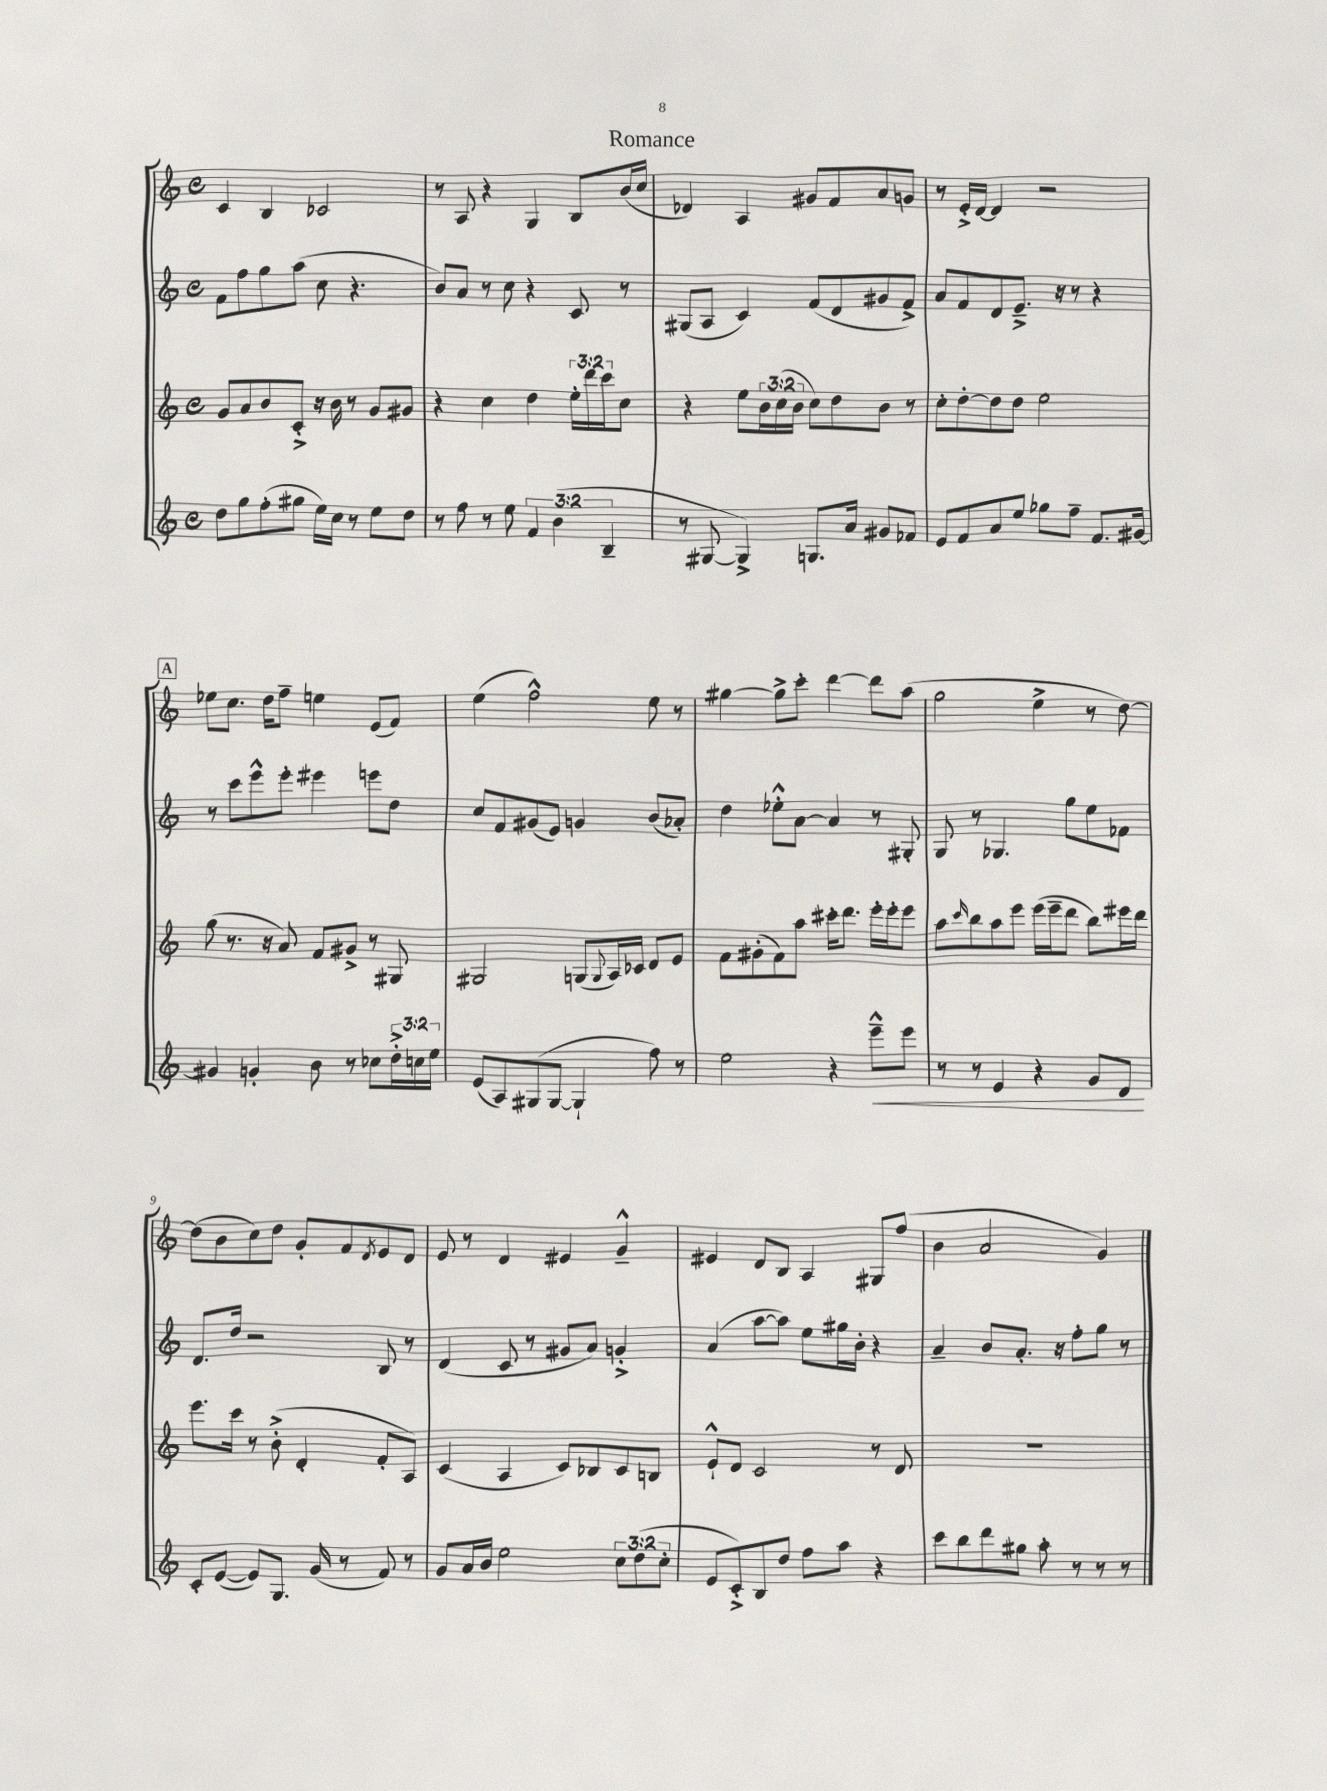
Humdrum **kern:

**kern	**dynam	**kern	**kern	**kern
*part4	*part4	*part3	*part2	*part1
*staff4	*staff4	*staff3	*staff2	*staff1
*clefG2	*	*clefG2	*clefG2	*clefG2
*k[]	*	*k[]	*k[]	*k[]
*M4/4	*	*M4/4	*M4/4	*M4/4
*met(c)	*	*met(c)	*met(c)	*met(c)
=1	=1	=1	=1	=1
8dd\L	.	8g/L	8f\L	4c/
8gg\	.	8a/	8ff\	.
(8ff'\	.	8b/	8gg\	4B/
8gg#X\J	.	8c'^/J	(8aa\J	.
16ee\LL)	.	16r	8cc\	2c-X/
16cc\JJ	.	16b\	.	.
8r	.	8r	4.r	.
8ee\L	.	8g/L	.	.
8dd\J	.	8g#X/J	.	.
=2	=2	=2	=2	=2
8r	.	4r	8b/L)	8r
8ff\	.	.	8a/J	8A/
8r	.	4cc\	8r	4r
8ee\	.	.	8cc\	.
6f/	.	4dd\	4r	4G/
(6b\	.	.	.	.
.	.	24ee'\LL	8c/	8B/L
.	.	24ddd\	.	.
6B~/	.	24ccc\J	.	.
.	.	8cc\J	8r	(16b/L
.	.	.	.	16cc/JJ
=3	=3	=3	=3	=3
8r	.	4r	(8G#X/L	4d-X/)
[8G#X/	.	.	8A/J	.
4G#^/])	.	8ee\L	4c/)	4A/
.	.	24b\L	.	.
.	.	(24cc\	.	.
.	.	24b\JJ	.	.
8.Gn/L	.	8cc\L)	(8f/L	8g#X/L
.	.	8dd\	8d/	8f/
16a/Jk	.	.	.	.
8g#X/L	.	8b\J	8g#X/	8a/
8f-X/J	.	8r	8f^/J)	8gn/J
=4	=4	=4	=4	=4
8e/L	.	8cc'\L	8a/L	8r
8f/	.	[8dd'\	8f/	16e'^/LL
.	.	.	.	[16d/JJ
8a/	.	8dd\]	8d/	4d/]
8ee/J	.	8dd\J	8.e~^/J	.
8gg-X\L	.	2ee\	.	2r
.	.	.	16r	.
8ff~\J	.	.	8r	.
8.f/L	.	.	4r	.
[16g#X/Jk	.	.	.	.
!!LO:LB:g=z
!!LO:REH:place=s1:t=A
=5	=5	=5	=5	=5
4g#X/]	.	(8gg\	8r	8ee-X\L
.	.	8.r	8ccc\L	8.cc\J
4gn'/	.	.	8eee^^\	.
.	.	16r	.	16dd\KL
.	.	8a/)	8eee'\J	8ff~\J
8b\	.	8f/L	4eee#X\	4een\
8r	.	8g#X^/J	.	.
8cc-X\L	.	8r	8eeen\L	(8e/L
24dd'^\L	.	8G#X/	8dd\J	8f/J)
24ccn\	.	.	.	.
24ee\JJ	.	.	.	.
=6	=6	=6	=6	=6
(8e/L	.	2G#X/	8cc/L	(4ee\
8A/)	.	.	8f/	.
(8G#X/	.	.	(8g#X/	2ff^^\)
[8G#/J	.	.	8e/J)	.
4G#`/]	.	(8Gn/L	4gn/	.
.	.	8qqG/	.	.
.	.	16A/L)	.	.
.	.	16c-X/JJ	.	.
8ff\)	.	8d/L	(8b/L	8ee\
8r	.	8e/J	8a-X'/J)	8r
=7	=7	=7	=7	=7
2ee\	.	8f\L	4dd\	[4gg#X\
.	.	(8g#X'\	.	.
.	.	8f\)	8ee-X'^^\L	8gg#^\L]
.	.	8aa\J	[8a\J	8ccc'\J
4r	.	16ccc#X'\KL	4a/]	[4ddd\
.	.	8.ddd\J	.	.
!	!LO:HP:b	!	!	!
8eee~^^\L	<	16eee'\LL	8r	8ddd\L]
.	.	16eee'\J	.	.
8eee\J	.	8eee\J	8G#X'/	(8aa\J
=8	=8	=8	=8	=8
8r	.	8aa\L	8G/	2gg\
.	.	16qqccc/	.	.
8r	.	8bb\	8r	.
4e/	.	8aa\	4.G-X/	.
.	.	8eee\J	.	.
4r	.	(16eee\LL	.	4ee^\
.	.	16eee~\J	.	.
.	.	8ddd\J	8gg\L	.
8g/L	.	8bb\L)	8ee\	8r
8d/J	.	16eee#X\L	8f-X\J	[8dd\)
.	.	16ddd\JJ	.	.
.	[	.	.	.
!!LO:LB:g=z
=9	=9	=9	=9	=9
8c'/L	.	8.eee\L	8.d/L	(8dd\L]
([8e/J	.	.	.	8b\
.	.	16ccc\Jk	16dd/Jk	.
8e/L])	.	8r	2r	8cc\)
8.G/J	.	(8b'^\	.	8dd\J
.	.	4d'/	.	8g'/L
(16g/	.	.	.	.
8r	.	.	.	8f/
.	.	.	.	8qd/
8f/)	.	8f'/L	8B/	8e/
8r	.	8A/J)	8r	8d/J
=10	=10	=10	=10	=10
8g/L	.	(4c/	(4d/	8e/
16a/L	.	.	.	8r
16b/JJ	.	.	.	.
2ee\	.	4A/	8c/	4d/
.	.	.	8r	.
.	.	8c/L)	8g#X/L	4e#X/
.	.	8B-X/	8a/J)	.
12cc\L	.	8c/	4gn'^/	4g~^^/
(12dd\	.	.	.	.
.	.	8Bn/J	.	.
12cc'\J	.	.	.	.
=11	=11	=11	=11	=11
8e/L	.	8e`^^/L	(4a/	4e#X/
8c'^/)	.	8d/J	.	.
8B/	.	2c/	[8aa\L	8d/L
8dd/J	.	.	8aa\J])	8B/J
8ff\L	.	.	8ee\L	4A/
8aa\J	.	.	16gg#X\L	.
.	.	.	16b'\JJ	.
4r	.	8r	4r	8G#X/L
.	.	8d/	.	(8ff/J
=12	=12	=12	=12	=12
8ccc\L	.	1r	4a~/	4b\
8bb\	.	.	.	.
8ddd\	.	.	8b/L	2a/
8gg#X\J	.	.	8.a'/J	.
8aa'\	.	.	.	.
.	.	.	16r	.
8r	.	.	8ff'\L	.
8r	.	.	8gg\J	4g/)
8r	.	.	8r	.
==	==	==	==	==
*-	*-	*-	*-	*-
